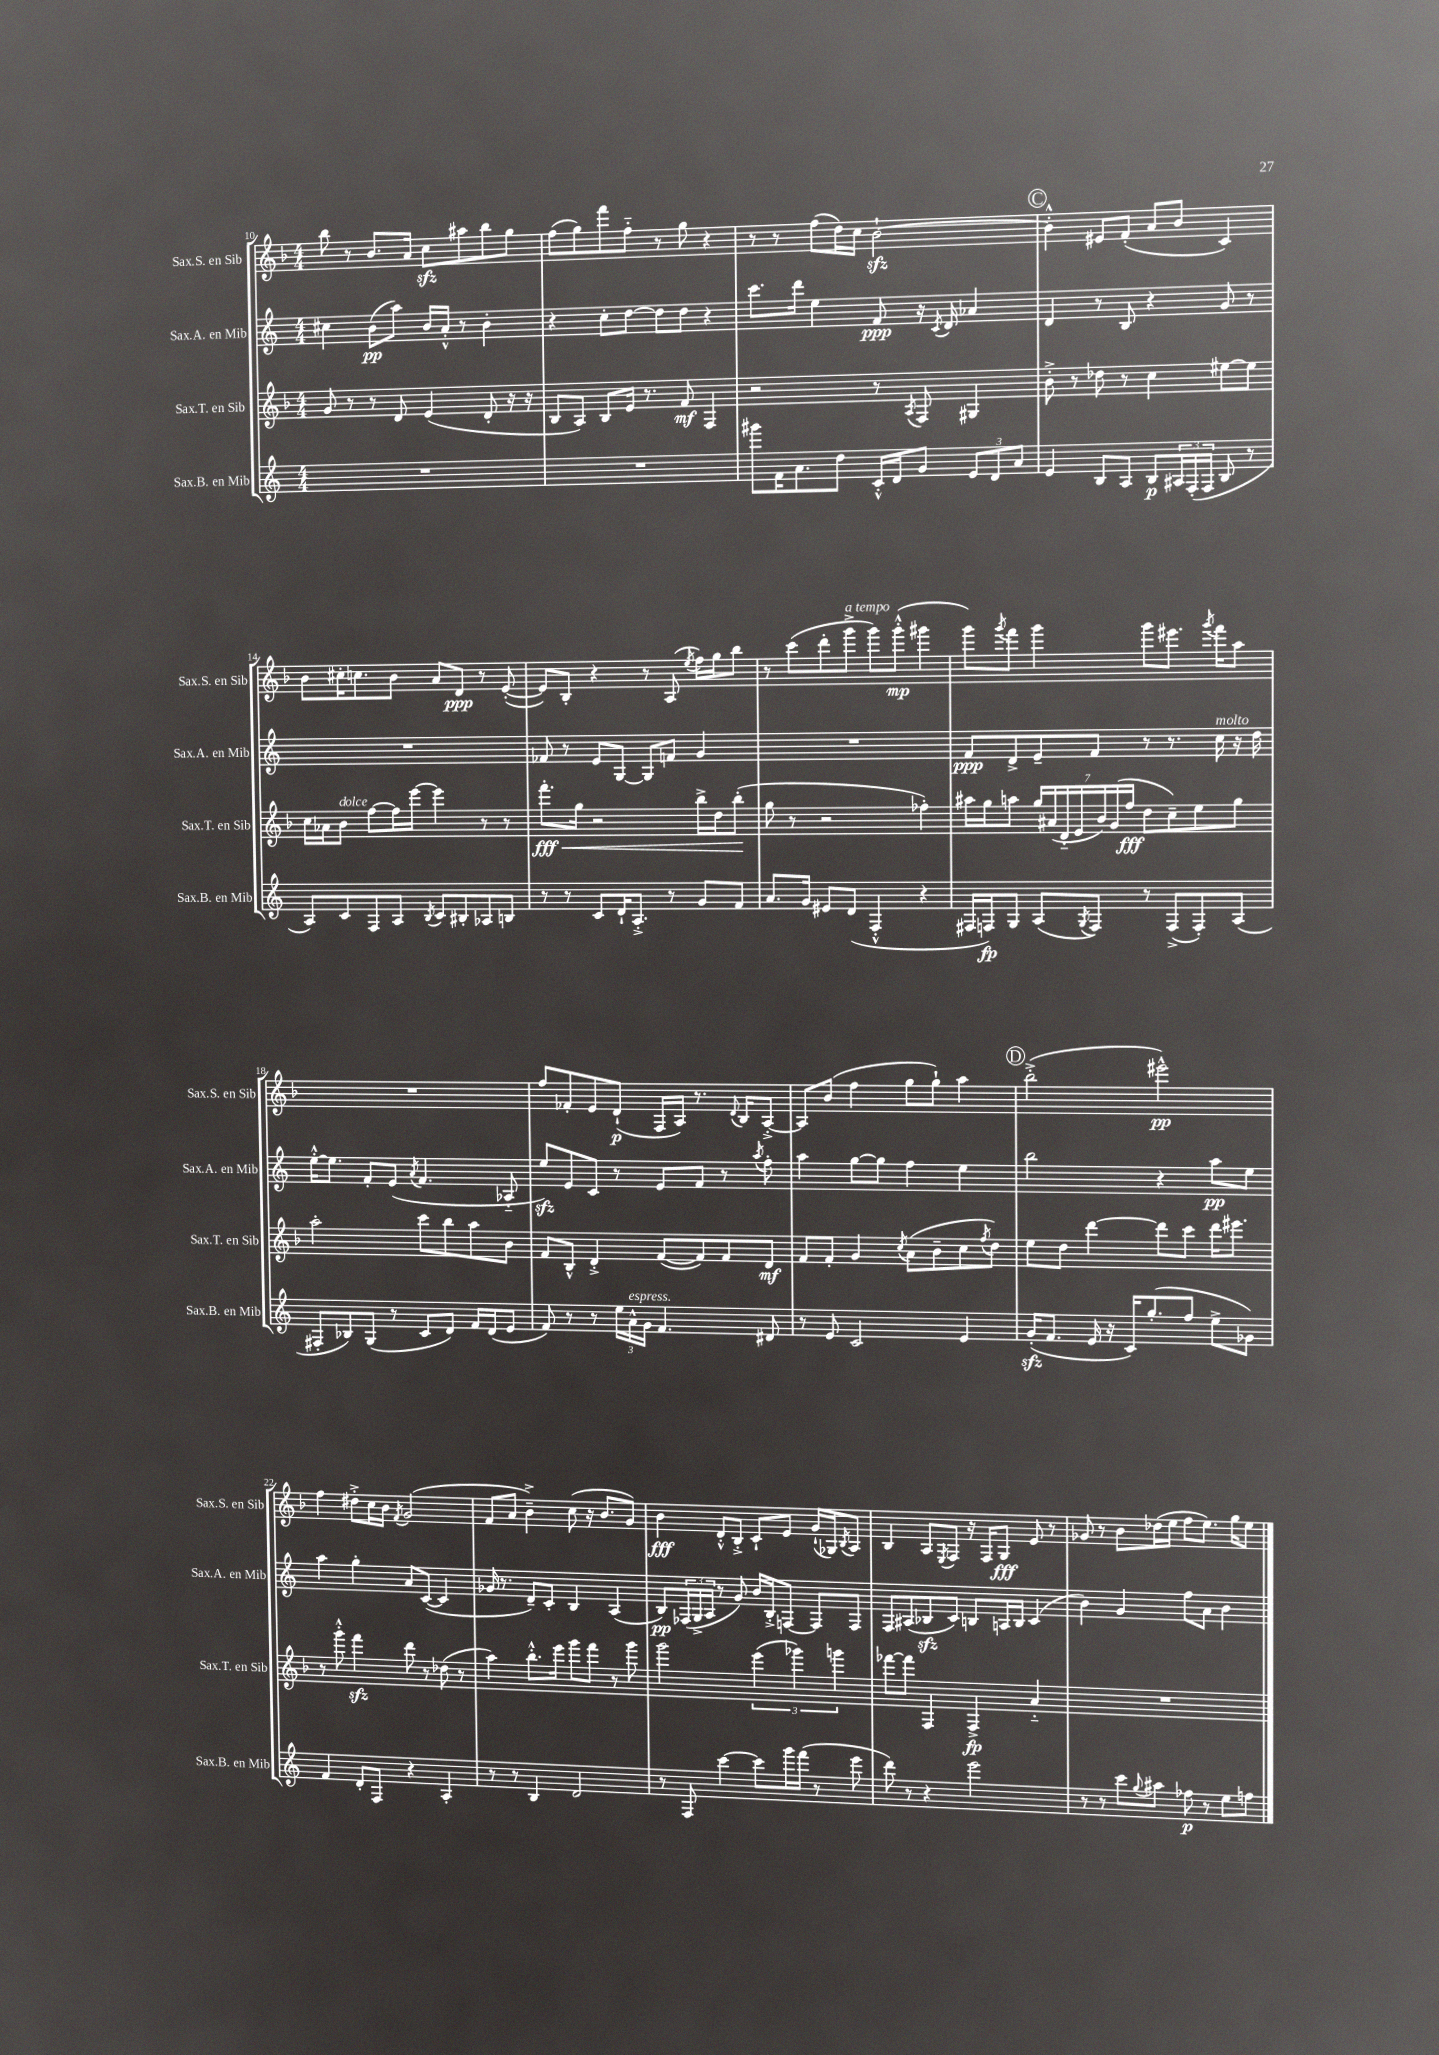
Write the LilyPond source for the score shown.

<<
\new StaffGroup <<
\new Staff = "s0" \with { instrumentName = "Sax.S. en Sib" shortInstrumentName = "Sax.S. en Sib" } {
    \clef treble \key f \major \numericTimeSignature \time 4/4
    bes''8 r8 bes'8. a'16 c''8\sfz ais''8 bes''8 g''8 |
    f''8( g''8) f'''8 f''8-_ r8 g''8 r4 |
    r8 r8 f''8( d''16) c''16 bes'2~-!\sfz |
    \mark \markup { \circle "C" } bes'4-.-^ eis'8 f'8-.( a'8 bes'8 c'4) |
    bes'8 cis''16-. c''8. bes'8 a'8 d'8\ppp r8 e'8~-.( |
    e'8) bes8-. r4 r8 a8( \acciaccatura { e''8 } f''16) g''16 bes''8 |
    r8 c'''8( d'''8-. g'''8->^\markup { \italic "a tempo" } g'''8) g'''8-.-^\mp( gis'''4 |
    g'''8) \acciaccatura { g'''8 } f'''8 g'''4 g'''8 eis'''8. \acciaccatura { g'''8 } f'''16 a''8 |
    R1 |
    f''8 fes'8-. e'8 d'8-!\p( f16 a16) r8. \appoggiatura { d'8 } bes16 a8~-.-> |
    a8 bes'8( f''4 g''8 g''8-!) a''4 |
    \mark \markup { \circle "D" } bes''2-.->( eis'''2-^\pp) |
    f''4 dis''8-.-> c''16 bes'16 \acciaccatura { f'8 } g'2( |
    f'8 a'8 bes'4--->) c''8( r16 bes'8. g'8) |
    bes'4\fff d'8-.-^ bes8-.-> c'8-! e'8 g'16-!( ges16) \acciaccatura { bes8 } a8 |
    bes4 a8 \acciaccatura { e8 } f8 r16 f16 g8\fff e'8 r8 |
    ges'8 r8 bes'8 des''16( e''16 f''8 e''8.) g''16 e''8 \bar "|." |
}
\new Staff = "s1" \with { instrumentName = "Sax.A. en Mib" shortInstrumentName = "Sax.A. en Mib" } {
    \clef treble \key c \major \numericTimeSignature \time 4/4
    cis''4 b'8\pp( a''8) b'16 a'16-.-^ r8 b'4-. |
    r4 c''8-. d''8~ d''8 d''8 r4 |
    c'''8. d'''16 e''4 f'8\ppp r16 \acciaccatura { c'8 } d'16 aes'4 |
    \mark \markup { \circle "C" } d'4 r8 b8 r4 g'8 r8 |
    R1 |
    fes'8 r8 e'8 g8~ g8 f'8 g'4 |
    R1 |
    f'8\ppp d'8-> e'8-- f'8 r8 r8. c''16^\markup { \italic "molto" } r16 d''16 |
    e''16~-.-^ e''8. f'8-. e'8( \acciaccatura { a'8 } f'4. aes8-_ |
    e''8\sfz) e'8 c'8 r8 e'8 f'8 r8 \acciaccatura { a''8 } f''8-. |
    a''4 g''8~ g''8 f''4 e''4 |
    \mark \markup { \circle "D" } b''2 r4 a''8\pp e''8 |
    a''4 g''4-. a'8 c'8~( c'4 |
    ges'16 r8. d'8--) c'8-. b4 a4( |
    b8\pp) \tuplet 3/2 { fes16( g16-> a16 } r8 g'8) b'16 b16-.-> f8~ f8 f8 |
    f8 ais8( bes8\sfz c'8) b8 a16 b16 c'4( |
    b'4) g'4 f''8 a'8 b'4 \bar "|." |
}
\new Staff = "s2" \with { instrumentName = "Sax.T. en Sib" shortInstrumentName = "Sax.T. en Sib" } {
    \clef treble \key f \major \numericTimeSignature \time 4/4
    g'8 r8 r8 d'8 e'4( d'8-. r16 r16 |
    bes8 a8) bes8 e'16 r8. f'8\mf f4 |
    r2 r8 \acciaccatura { a8 } f8 gis4 |
    \mark \markup { \circle "C" } bes'8-.-> r8 des''8 r8 c''4 eis''8~ eis''8 |
    c''16 aes'16 bes'8^\markup { \italic "dolce" } f''8~ f''16 e'''16~ e'''4 r8 r8 |
    f'''8.-.\fff\< g''16 r2 bes''16-> d''16 bes''8-.\!( |
    g''8 r8 r2 fes''4-.) |
    ais''16 g''16 a''8 \tuplet 7/4 { g''16 ais'16( d'16-_ e'16 bes'16) g'16( f''16\fff } d''8 c''8--) e''8 g''8 |
    a''2-. c'''8 bes''8 a''8 bes'8 |
    f'8 bes8-^ d'4-.-> f'8~( f'8) f'8 d'8\mf |
    f'8 f'8-. g'4 \acciaccatura { c''8 } a'8( bes'8-- c''8 \acciaccatura { f''8 } d''8) |
    \mark \markup { \circle "D" } e''8 d''8 d'''4~ d'''8 c'''8 d'''16 eis'''8. |
    r8 g'''8-.-^ f'''4\sfz d'''8 r8 des''8( r8 |
    a''4) bes''8.-.-^ e'''16 g'''8 f'''8 r8 g'''8 |
    g'''2 \tuplet 3/2 { e'''4( ges'''4) g'''4 } |
    fes'''8~ fes'''8 f4 f4->\fp a'4-_ |
    R1 \bar "|." |
}
\new Staff = "s3" \with { instrumentName = "Sax.B. en Mib" shortInstrumentName = "Sax.B. en Mib" } {
    \clef treble \key c \major \numericTimeSignature \time 4/4
    R1 |
    R1 |
    gis'''8 f'16 a'8. d''8 c'16-.-^ d'16 g'8 \tuplet 3/2 { e'8 d'8 a'8 } |
    \mark \markup { \circle "C" } e'4 b8 a8 b8\p \tuplet 3/2 { ais16 f16-.( f16 } b8 r8 |
    a8) c'8 f8 a8 \acciaccatura { b8 } c'8 bis8-. aes8 b8 |
    r8 r8 c'8 d'16-! a8.-.-> r8 g'8 f'8 |
    a'8. g'16 eis'8 d'8( f4-.-^ r4 |
    fis16 f16\fp) g8 a8( \acciaccatura { g8 } f8) r8 f8->( f8-.) a8( |
    fis8-. bes8) g8( r8 c'8 d'8) f'16 d'16( e'8 |
    f'8) r8 r8 \tuplet 3/2 { e''16 a'16-^^\markup { \italic "espress." } g'16 } f'4. dis'8 |
    r8 e'8 c'2 e'4 |
    \mark \markup { \circle "D" } g'16-.\sfz( f'8. e'16 r16 c'16) g''8.-.( f''8 e''8-> ges'8) |
    f'4 d'8-. f8 r4 a4-. |
    r8 r8 b4 d'2 |
    r8 f8 c'''4~ c'''8 g'''16 f'''16( r8 e'''8 |
    d'''8) r8 r4 e'''2 |
    r8 r8 c'''8 \appoggiatura { g''8 } ais''8 fes''8\p r8 e''8 f''8 \bar "|." |
}
>>
>>
\layout { \context { \Score currentBarNumber = #10 } }
